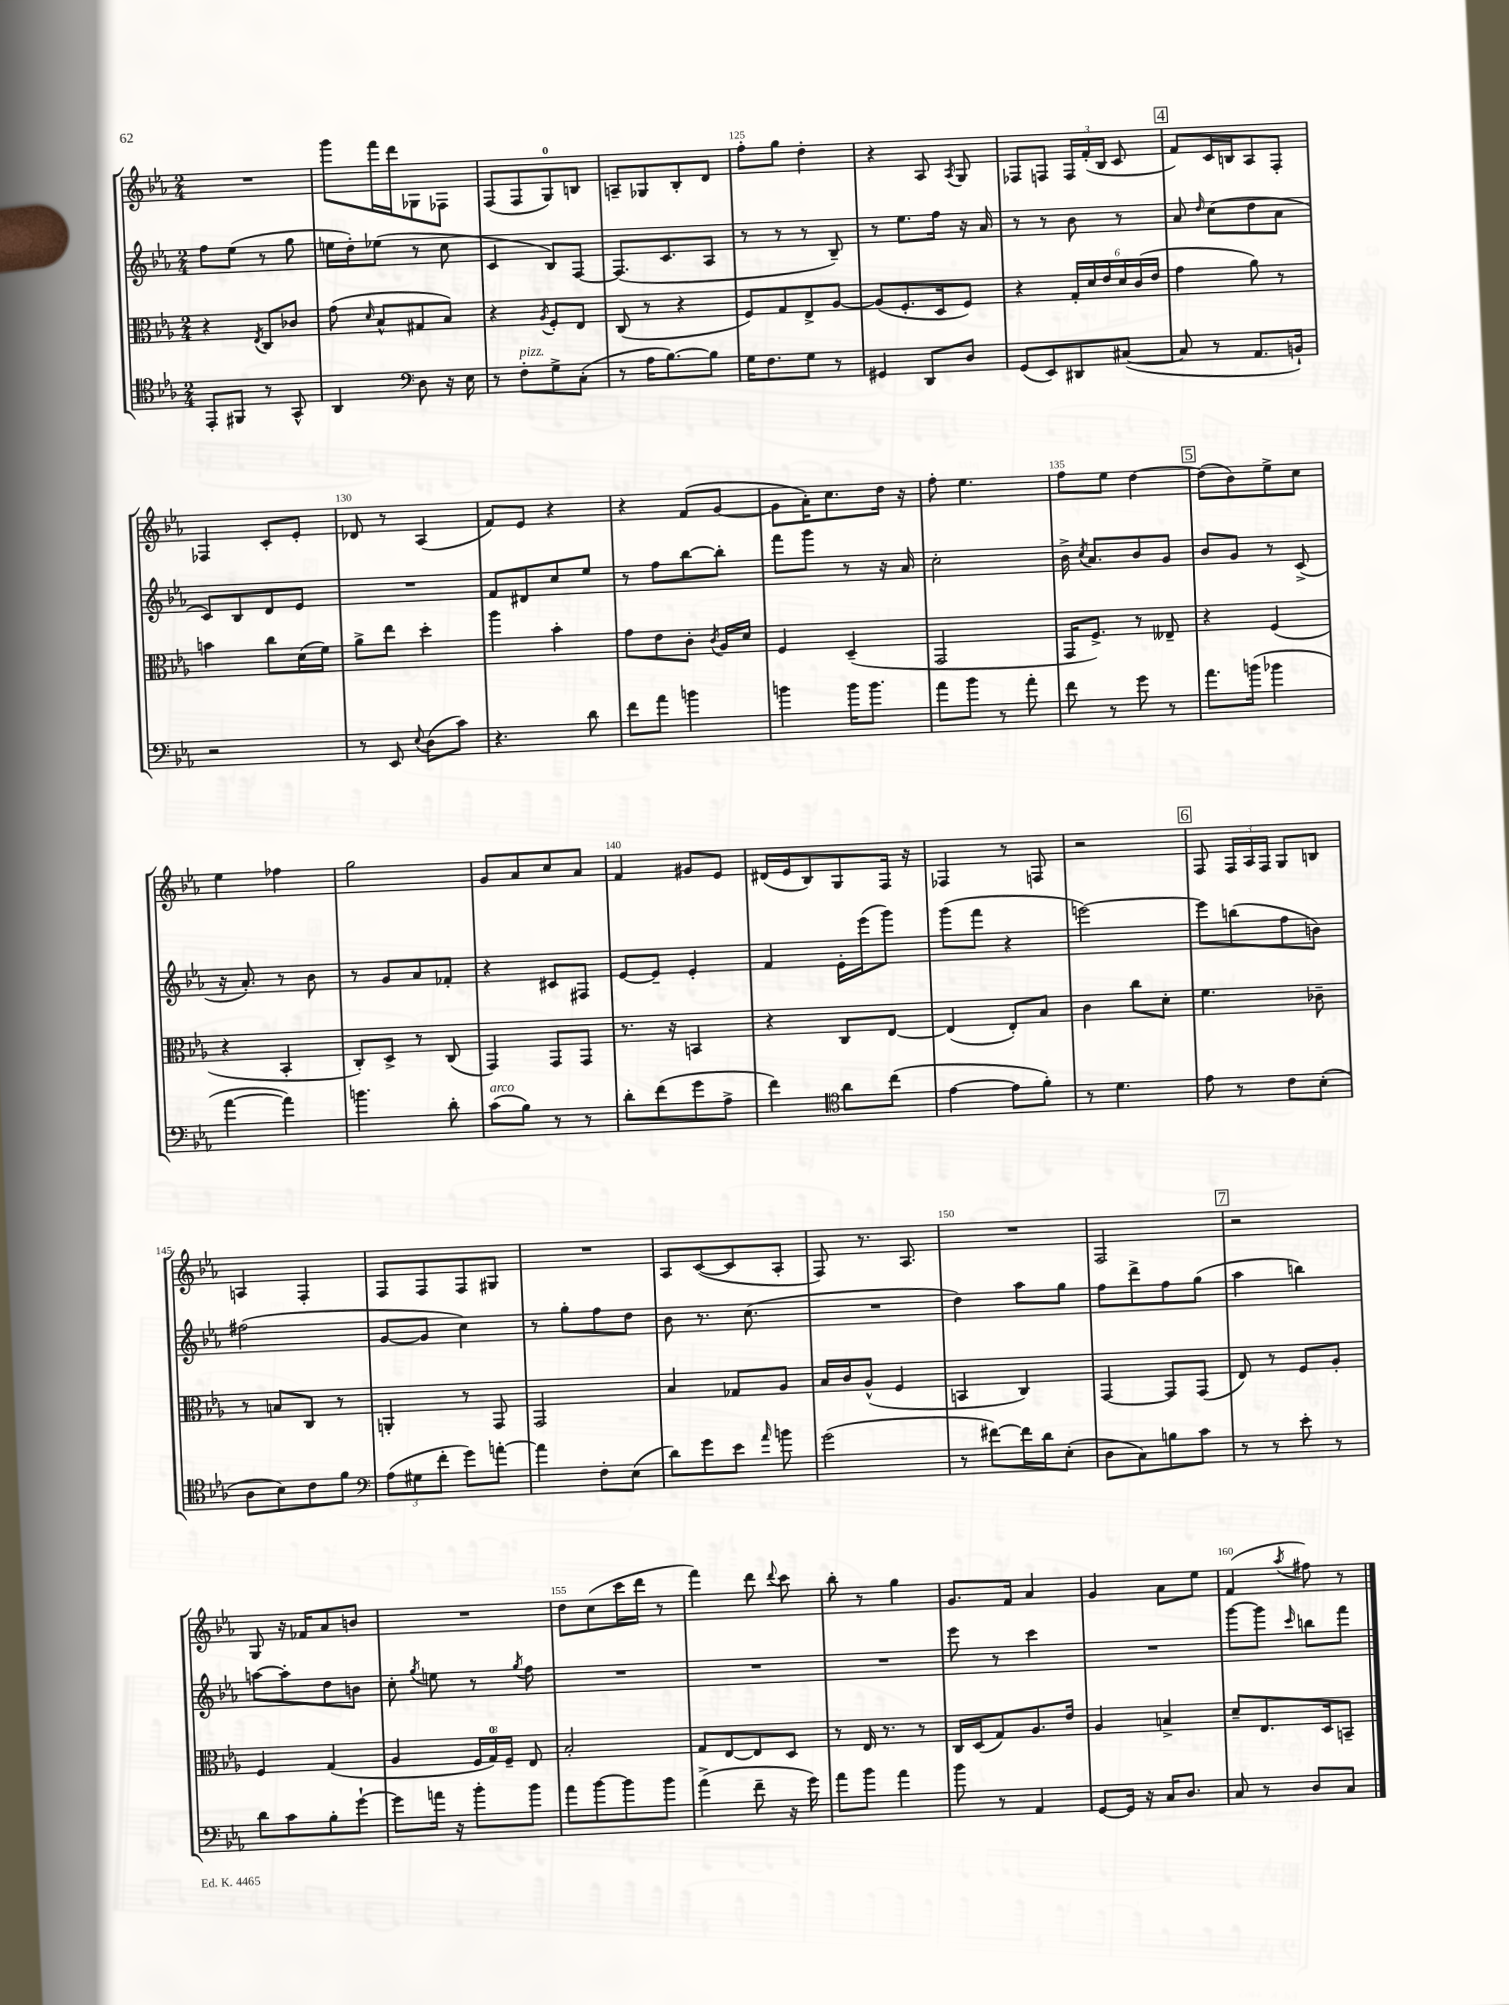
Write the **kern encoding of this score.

**kern	**kern	**kern	**kern
*part4	*part3	*part2	*part1
*staff4	*staff3	*staff2	*staff1
*clefC4	*clefC3	*clefG2	*clefG2
*k[b-e-a-]	*k[b-e-a-]	*k[b-e-a-]	*k[b-e-a-]
*M2/4	*M2/4	*M2/4	*M2/4
=121	=121	=121	=121
8EE-'/L	4r	8ff\L	2r
8FF#X/J	.	(8ee-\J	.
.	8qE-/	.	.
8r	8C/L	8r	.
8GG^^/	8c-X/J	8gg\	.
=122	=122	=122	=122
4AA-/	(8g\	16een\LL	8ggg\L
.	.	16dd'\J)	.
.	16qqd/	.	.
.	8B-^^/L	(8ee-X\J	16fff\L
.	.	.	16ddd\J
*clefF4	*	*	*
8D\	8G#X/	8r	8G-X\
16r	8B-/J)	8cc\	8F-X\J
16E-\	.	.	.
=123	=123	=123	=123
8r	4r	4c/	(8F/L
!LO:TX:a:i:t=pizz.	!	!	!
8F'\L	.	.	8F/
.	8qA-/	.	.
8G^\	8F'/L	8B-/L)	8G/)
(8C'\J	8E-/J	[8F/J	8Bn/J
=124	=124	=124	=124
8r	(8C/	(8.F/L]	8An~/L
16A-\KL	8r	.	8G-X/
[8.B-\)	.	8.c/	.
.	4r	.	8B-'/
8B-\J]	.	8A-/J	8d/J
=125	=125	=125	=125
16G\KL	8F/L)	8r	8ff'\L
8.F\	.	.	.
.	8G/	8r	8gg\J
8G\J	8E-^/	8r	4dd'\
8r	[8A-/J	8B-~/)	.
=126	=126	=126	=126
4GG#X/	(8A-/L]	8r	4r
.	8.F'/	8.ee-\L	.
8DD/L	.	.	8A-/
.	16D/k	16ff\Jk	.
.	.	.	8qA-/
8D/J	8F/J)	16r	8G/
.	.	16a-/	.
=127	=127	=127	=127
(8GG/L	4r	8r	8F-X/L
8EE-/)	.	8r	8Fn/J
8DD#X/	24G'/LL	8b-\	24F/LL
.	24d/	.	(24f'/
.	24e-/	.	24B-/JJ
([8C#X/J	24d/	8r	8c/
.	(24c/	.	.
.	24e-/JJ	.	.
!!LO:REH:place=s1:t=4
=128	=128	=128	=128
8C#/]	4g\	8a-/	8f/L)
.	.	16qqdd/	.
8r	.	(8cc\L	16c/L
.	.	.	16Bn/J
8.AA-/L	8a-\)	8dd\	8A-/
.	8r	8a-\J	8F'/J
16BBn`/Jk)	.	.	.
!!LO:LB:g=z
=129	=129	=129	=129
2r	4bn\	8c/L)	4F-X/
.	.	8B-/	.
.	8cc\L	8d/	8c'/L
.	(16d\L	8e-/J	8e-'/J
.	16f\JJ)	.	.
=130	=130	=130	=130
8r	8a-^\L	2r	8d-X/
8EE-/	8ee-\J	.	8r
8qqE-/	.	.	.
(8D\L	4dd'\	.	(4A-/
8c\J)	.	.	.
=131	=131	=131	=131
4.r	4aa-\	8f/L	8f/L)
.	.	8d#X/	8e-/J
.	4b-'\	8cc/	4r
8d\	.	8ee-/J	.
=132	=132	=132	=132
8f\L	8g\L	8r	4r
8a-\J	8e-\	8ff\L	.
4bn\	8c'\J	[8bb-\	(8f/L
.	8qc/	.	.
.	16A-/LL	8bb-'\J]	[8g/J
.	16d/JJ	.	.
=133	=133	=133	=133
4bn\	4F/	8fff\L	8g\L]
.	.	8ggg\J	16a-'\K)
.	.	.	8.cc\
16b\KL	(4D~/	8r	.
8.b\J	.	.	.
.	.	16r	16dd\Jk
.	.	16a-/	16r
=134	=134	=134	=134
8a-\L	2GG/	2cc'\	8ff'\
8b-\J	.	.	4.ee-\
8r	.	.	.
8a-'\	.	.	.
=135	=135	=135	=135
8f\	16GG/KL	16b-^\	8ff\L
.	.	8qcc/	.
.	8.F^/J)	8.a-/L	.
8r	.	.	8ee-\J
8g\	8r	8b-/	[4dd\
8r	8E--X~/	8g/J	.
!!LO:REH:place=s1:t=5
=136	=136	=136	=136
8.a-\L	4r	8b-/L	(8dd\L]
.	.	8g/J	8b-\)
(16bn\Jk	.	.	.
4b-X\	(4F/	8r	8ee-^\
.	.	(8c^/	8cc\J
!!LO:LB:g=z
=137	=137	=137	=137
[4a-\	4r	16r	4ee-\
.	.	8.a-'/)	.
4a-\])	4BB-'/	8r	4ff-X\
.	.	8b-\	.
=138	=138	=138	=138
4.bn\	8C'/L)	8r	2gg\
.	8D^/J	8g/L	.
.	8r	8a-/	.
8d'\	(8C/	8f-X'/J	.
=139	=139	=139	=139
!LO:TX:a:i:t=arco	!	!	!
(8c\L	4GG/)	4r	8g/L
8B-\J)	.	.	8a-/
8r	8GG/L	8c#X/L	8cc/
8r	8GG/J	8F#X/J	8a-/J
=140	=140	=140	=140
8d'\L	8.r	[8e-/L	4f/
(8f\	.	8e-~/J]	.
.	16r	.	.
8g\	4BBn/	4e-'/	8g#X/L
8A-^\J	.	.	8e-/J
=141	=141	=141	=141
4f\)	4r	4f/	(16d#X/LL
.	.	.	16e-/J
.	.	.	8B-/)
*clefC4	*	*	*
8a-\L	8C/L	16e-'\LL	8G/
.	.	(16eee-\J	.
(8cc\J	[8E-/J	8ggg\J)	16F/Jk
.	.	.	16r
=142	=142	=142	=142
[4e-\	(4E-/]	(8ggg\L	4F-X/
.	.	8fff\J	.
8e-\L]	8E-'/L)	4r	8r
8f'\J)	8B-/J	.	8Fn/
=143	=143	=143	=143
8r	4c\	[2eeen\)	2r
4.d\	.	.	.
.	8cc\L	.	.
.	8d'\J	.	.
!!LO:REH:place=s1:t=6
=144	=144	=144	=144
8e-\	4.f\	8eee\L]	8F/
8r	.	(8bbn\	24F/LL
.	.	.	24A-/
.	.	.	24F/JJ
8c\L	.	8ff\	8G/L
(8B-'\J	8c-X~\	8bn\J)	8Bn/J
!!LO:LB:g=z
=145	=145	=145	=145
8A-\L	8r	(2ff#X\	4An/
8B-\)	8Bn/L	.	.
8c\	8C/J	.	4F'/
8f\J	8r	.	.
=146	=146	=146	=146
*clefF4	*	*	*
(12A-\L	4AAn'/	[8g/L	8F/L
12G#X\	.	.	.
.	.	8g/J]	8F/
12f'\J	.	.	.
8g\L)	8r	4cc\)	8F/
[8an'\J	8GG/	.	8G#X/J
=147	=147	=147	=147
4a\]	2GG/	8r	2r
.	.	8gg'\L	.
8F'\L	.	8ff\	.
(8E-\J	.	8dd\J	.
=148	=148	=148	=148
8d\L)	4B-/	8b-\	8A-/L
8g\	.	8.r	([8c/
8e-\J	8G-X/L	.	8c/]
.	.	(8.cc\	.
16qqa-/	.	.	.
8bn\	8A-/J	.	8A-'/J
=149	=149	=149	=149
(2g\	16B-/LL	2r	8F/)
.	16c/J	.	.
.	(8A-^^/J	.	8.r
.	4F/	.	.
.	.	.	8.A-/
=150	=150	=150	=150
8r	4BBn/	4dd\)	2r
[8f#X\L)	.	.	.
16f#\L]	4C/)	8aa-\L	.
16d\J	.	.	.
(8E-'\J	.	8gg\J	.
=151	=151	=151	=151
8D\L	[4GG/	8ff\L	2F/
8C\)	.	8ddd^\	.
8Bn\	8GG/L]	8ff\	.
8c\J	(8GG/J	(8gg\J	.
!!LO:REH:place=s1:t=7
=152	=152	=152	=152
8r	8E-/)	4aa-\	2r
8r	8r	.	.
8e-'\	8F/L	4bbn\)	.
8r	8A-'/J	.	.
!!LO:LB:g=z
=153	=153	=153	=153
8d\L	4F/	[8aan\L	8G/
8c\	.	8aa'\]	16r
.	.	.	16f-X/KL
8B-'\	(4G/	8dd\	8a-/
[8g`\J	.	8bn\J	8bn/J
=154	=154	=154	=154
8g\L]	4A-/	8cc'\	2r
.	.	8qgg/	.
16an\Jk	.	8een\	.
16r	.	.	.
8b-'\L	24F/LL	8r	.
.	24G/)	.	.
.	24F~/JJ	.	.
.	.	8qgg/	.
8b-\J	8E-/	8ff\	.
=155	=155	=155	=155
8a-\L	2B-'/	2r	8dd\L
[8b-\	.	.	(8cc\
8b-\]	.	.	16ccc\L
.	.	.	16ddd\JJ
8b-\J	.	.	8r
=156	=156	=156	=156
(4a-^\	8G/L	2r	4fff\)
.	[8E-/	.	.
8f~\	8E-/]	.	8ddd\
.	.	.	8qqddd/
16r	8D/J	.	8ccc\
16g\)	.	.	.
=157	=157	=157	=157
8a-\L	8r	2r	8bb-'\
8b-\J	16E-/	.	8r
.	8.r	.	.
4a-\	.	.	4gg\
.	8r	.	.
=158	=158	=158	=158
8b-\	16C/LL	8eee-\	8.g/L
.	(16D/J	.	.
8r	8G/)	8r	.
.	.	.	16f/Jk
4AA-/	8.A-/	4ccc\	4a-/
.	16e-/Jk	.	.
=159	=159	=159	=159
[8GG/L	4A-/	2r	4g/
16GG/Jk]	.	.	.
16r	.	.	.
16C/KL	4Bn^/	.	8a-\L
8.D/J	.	.	.
.	.	.	8ee-\J
=160	=160	=160	=160
8C/	8d~/L	[8ggg\L	(4f/
8r	8.E-/	8ggg\J]	.
.	.	16qqccc/	8qaa-/
8D/L	.	8bbn\L	8ff#X\)
.	16D/k	.	.
8C/J	8BBn~/J	8fff\J	8r
==	==	==	==
*-	*-	*-	*-
